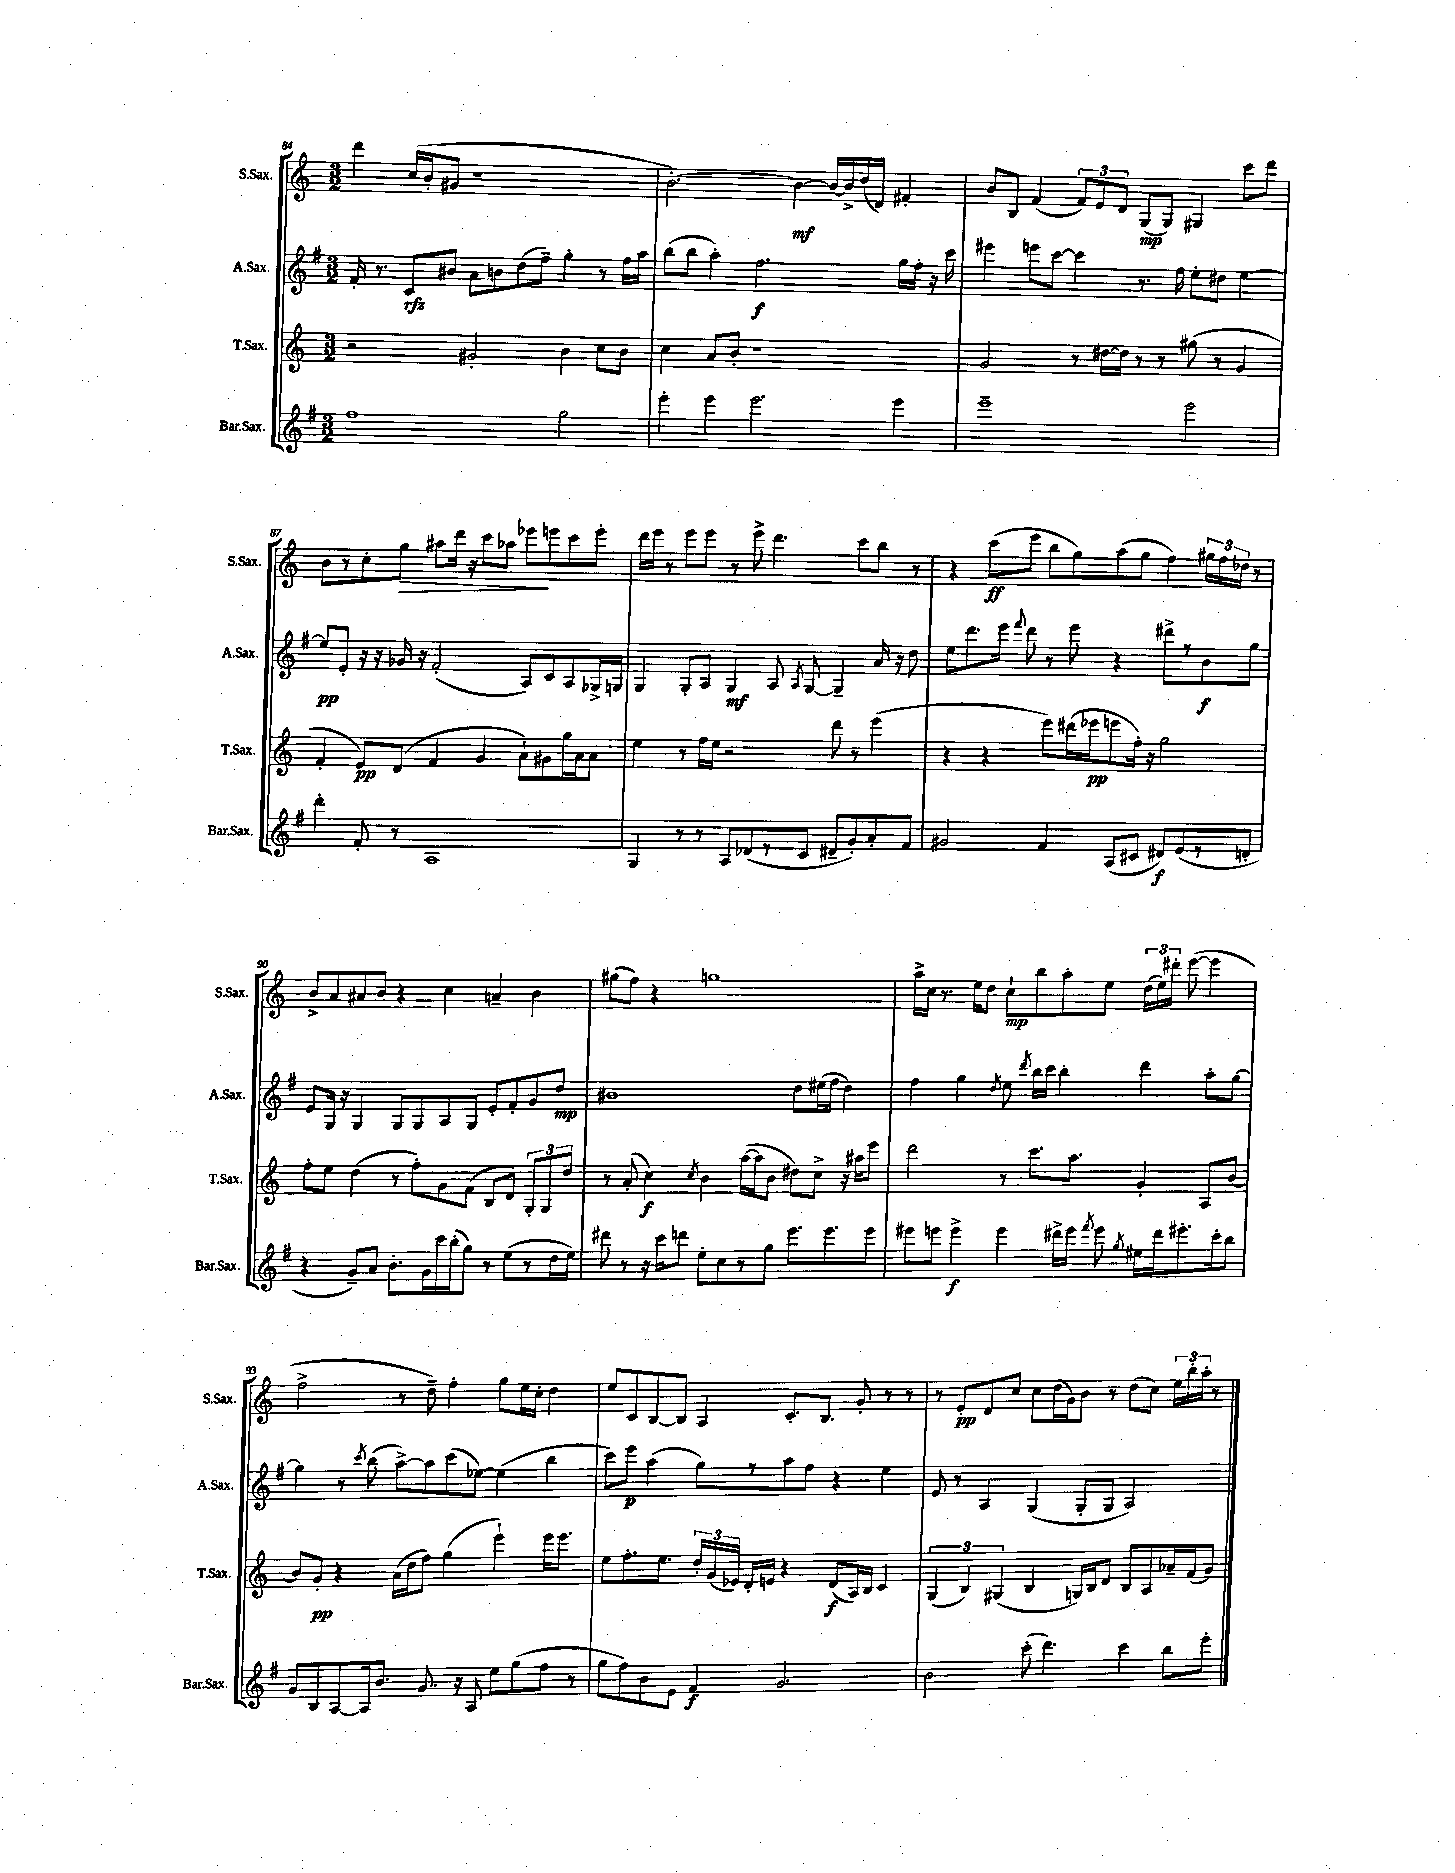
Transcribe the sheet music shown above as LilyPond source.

<<
\new StaffGroup <<
\new Staff = "s0" \with { instrumentName = "S.Sax." shortInstrumentName = "S.Sax." } {
    \clef treble \key c \major \numericTimeSignature \time 3/2
    \autoBeamOff d'''4 c''16[( b'16-. gis'8] r1 |
    b'2.~-.) b'4~\mf b'16[~ b'16-> d''16( d'16]) fis'4-. |
    b'8[ b8] f'4( \tuplet 3/2 { f'8[) e'8 d'8] } g8[\mp( g8]) gis4 c'''8[ d'''8] |
    b'8[ r8 c''8-. g''8]\> ais''8[ d'''16] r16 c'''8[ aes''8] ees'''8[\! e'''8 c'''8 e'''8]-. |
    d'''16[ e'''16] r8 e'''8[ e'''8] r8 e'''8-> d'''4. c'''8[ b''8] r8 |
    r4 c'''8[\ff( e'''8] b''8[ g''8) a''8( g''8] f''4) \tuplet 3/2 { gis''16[ f''16 des''16] } r8 |
    b'8[-> a'8 ais'8 b'8] r4 c''4 a'4-- b'4 |
    gis''8[( f''8]) r4 g''1 |
    a''16[-> c''16] r8. e''16[ d''8] c''8[-!\mp b''8 a''8-. e''8] \tuplet 3/2 { d''16[( e''16) dis'''16]-. } e'''8~( e'''4 |
    f''2-> r8 d''8--) f''4-. g''8[ e''16 c''16]-. d''4 |
    e''8[ c'8 b8~ b8] a4 c'8.[-. b8.] g'8-. r8 r8 |
    r8 e'8[-.\pp d'8 c''8] c''8[ d''16( g'16) b'8] r8 d''8[( c''8]) \tuplet 3/2 { e''16[ b''16-. a''16]-. } r8 \bar "|." |
}
\new Staff = "s1" \with { instrumentName = "A.Sax." shortInstrumentName = "A.Sax." } {
    \clef treble \key g \major \numericTimeSignature \time 3/2
    \autoBeamOff fis'16-. r8. c'8[\rfz bis'8] a'8[ b'8 d''8( fis''8]--) g''4-. r8 fis''16[ a''16] |
    b''8[( b''8] a''4-.) fis''2.\f g''16[ fis''16]-. r16 c'''16 |
    eis'''4 e'''8[ c'''8]~ c'''4 r8. fis''16 e''8[-. dis''8] e''4~ |
    e''8[\pp e'8]-. r16 r16 ges'16 r16 fis'2-.( a8[) c'8 a8 ges16-> g16] |
    g4 g8[-. a8] g4\mf a8 \acciaccatura { a8 } g8~ g4-- a'16 r16 d''8 |
    e''8[ d'''8. e'''16] \appoggiatura { fis'''8 } d'''8 r8 e'''8 r4 dis'''8[-> r8 b'8\f g''8] |
    e'8[ g16] r16 g4 g8[ g8 a8 g8] e'8[-. fis'8-. g'8 d''8]\mp |
    bis'1 d''8[ eis''16( fis''16] d''4) |
    fis''4 g''4 \acciaccatura { d''8 } e''8 \acciaccatura { d'''8 } b''16[ c'''16] b''4-. d'''4 a''8[-. g''8]~ |
    g''4 r8 \acciaccatura { c'''8 } b''8( a''8[~->) a''8 c'''8( ees''8]~) ees''4( b''4 |
    c'''8[) e'''8]\p a''4( g''8[) r8 a''8 fis''8] r4 e''4 |
    e'8 r8 a4 g4( g8[-. g8] a2) \bar "|." |
}
\new Staff = "s2" \with { instrumentName = "T.Sax." shortInstrumentName = "T.Sax." } {
    \clef treble \key c \major \numericTimeSignature \time 3/2
    \autoBeamOff r2 gis'2-. b'4 c''8[ b'8] |
    c''4 a'8[ b'8]-. r1 |
    g'2 r8 dis''16[~ dis''16] r8 r8 gis''8( r8 g'4 |
    f'4-. e'8[\pp) d'8]( f'4 g'4 a'8[-!) gis'8 g''16 a'16 a'8] |
    e''4 r8 f''16[ e''16] r2 d'''8 r8 e'''4( |
    r4 r4 e'''8[) dis'''16( ees'''16\pp e'''8 f''16]-.) r16 g''2 |
    f''8[-. e''8] d''4( r8 f''8[-.) g'8 f'8]( b8[ d'8]) \tuplet 3/2 { g8[-. g8 d''8] } |
    r8 a'8-.( c''4\f) \acciaccatura { c''8 } b'4 a''16[~( a''16 b'8] dis''8[) c''8]-> r16 ais''16[ e'''8] |
    d'''2 r8 c'''8.[ a''8.] g'4-. a8[ b'8]~ |
    b'8[ g'8]-.\pp r4 a'16[( d''16 f''8]) g''4( e'''4-!) e'''16[ e'''8.] |
    e''8[ f''8.-. e''8.] \tuplet 3/2 { d''16[-. g'16( ees'16]) } d'16[-. e'16] r4 d'8[\f( a16) b16] c'4 |
    \tuplet 3/2 { g4( b4) gis4( } b4 g16[) b16 d'8] b8[ a8 aes'16-- f'16( g'8]) \bar "|." |
}
\new Staff = "s3" \with { instrumentName = "Bar.Sax." shortInstrumentName = "Bar.Sax." } {
    \clef treble \key g \major \numericTimeSignature \time 3/2
    \autoBeamOff fis''1 g''2 |
    e'''4-. e'''4 e'''2. e'''4 |
    e'''1-- e'''2 |
    d'''4-. fis'8-. r8 a1 |
    g4 r8 r8 a8[ des'8( r8 c'8] dis'8[-- g'8-.) a'8-. fis'8] |
    gis'2 fis'4 a8[( cis'8] dis'8[\f) e'8( r8 d'8]-. |
    r4 g'8[--) a'8] b'8.[-. g'16 c'''16 b''16-.( g''8]) r8 e''8[( r8 d''16 e''16]) |
    dis'''8 r8 r16 c'''16[ d'''8] e''8[-. c''8 r8 g''8] e'''8.[ e'''8. e'''8] |
    eis'''8[ e'''8] e'''4->\f e'''4 dis'''16[-> e'''16] \acciaccatura { fis'''8 } e'''8 \acciaccatura { g''8 } eis''16[ dis'''16 eis'''8.-. c'''16-. b''8] |
    g'8[ b8 a8~ a16 b'8.] g'8. r16 a8 e''8[ g''8( fis''8] r8 |
    g''8[ fis''8) b'8 e'8] fis'4\f g'2. |
    b'2 c'''8-.( d'''4.) c'''4 b''8[ e'''8]-. \bar "|." |
}
>>
>>
\layout { \context { \Score currentBarNumber = #84 } }
